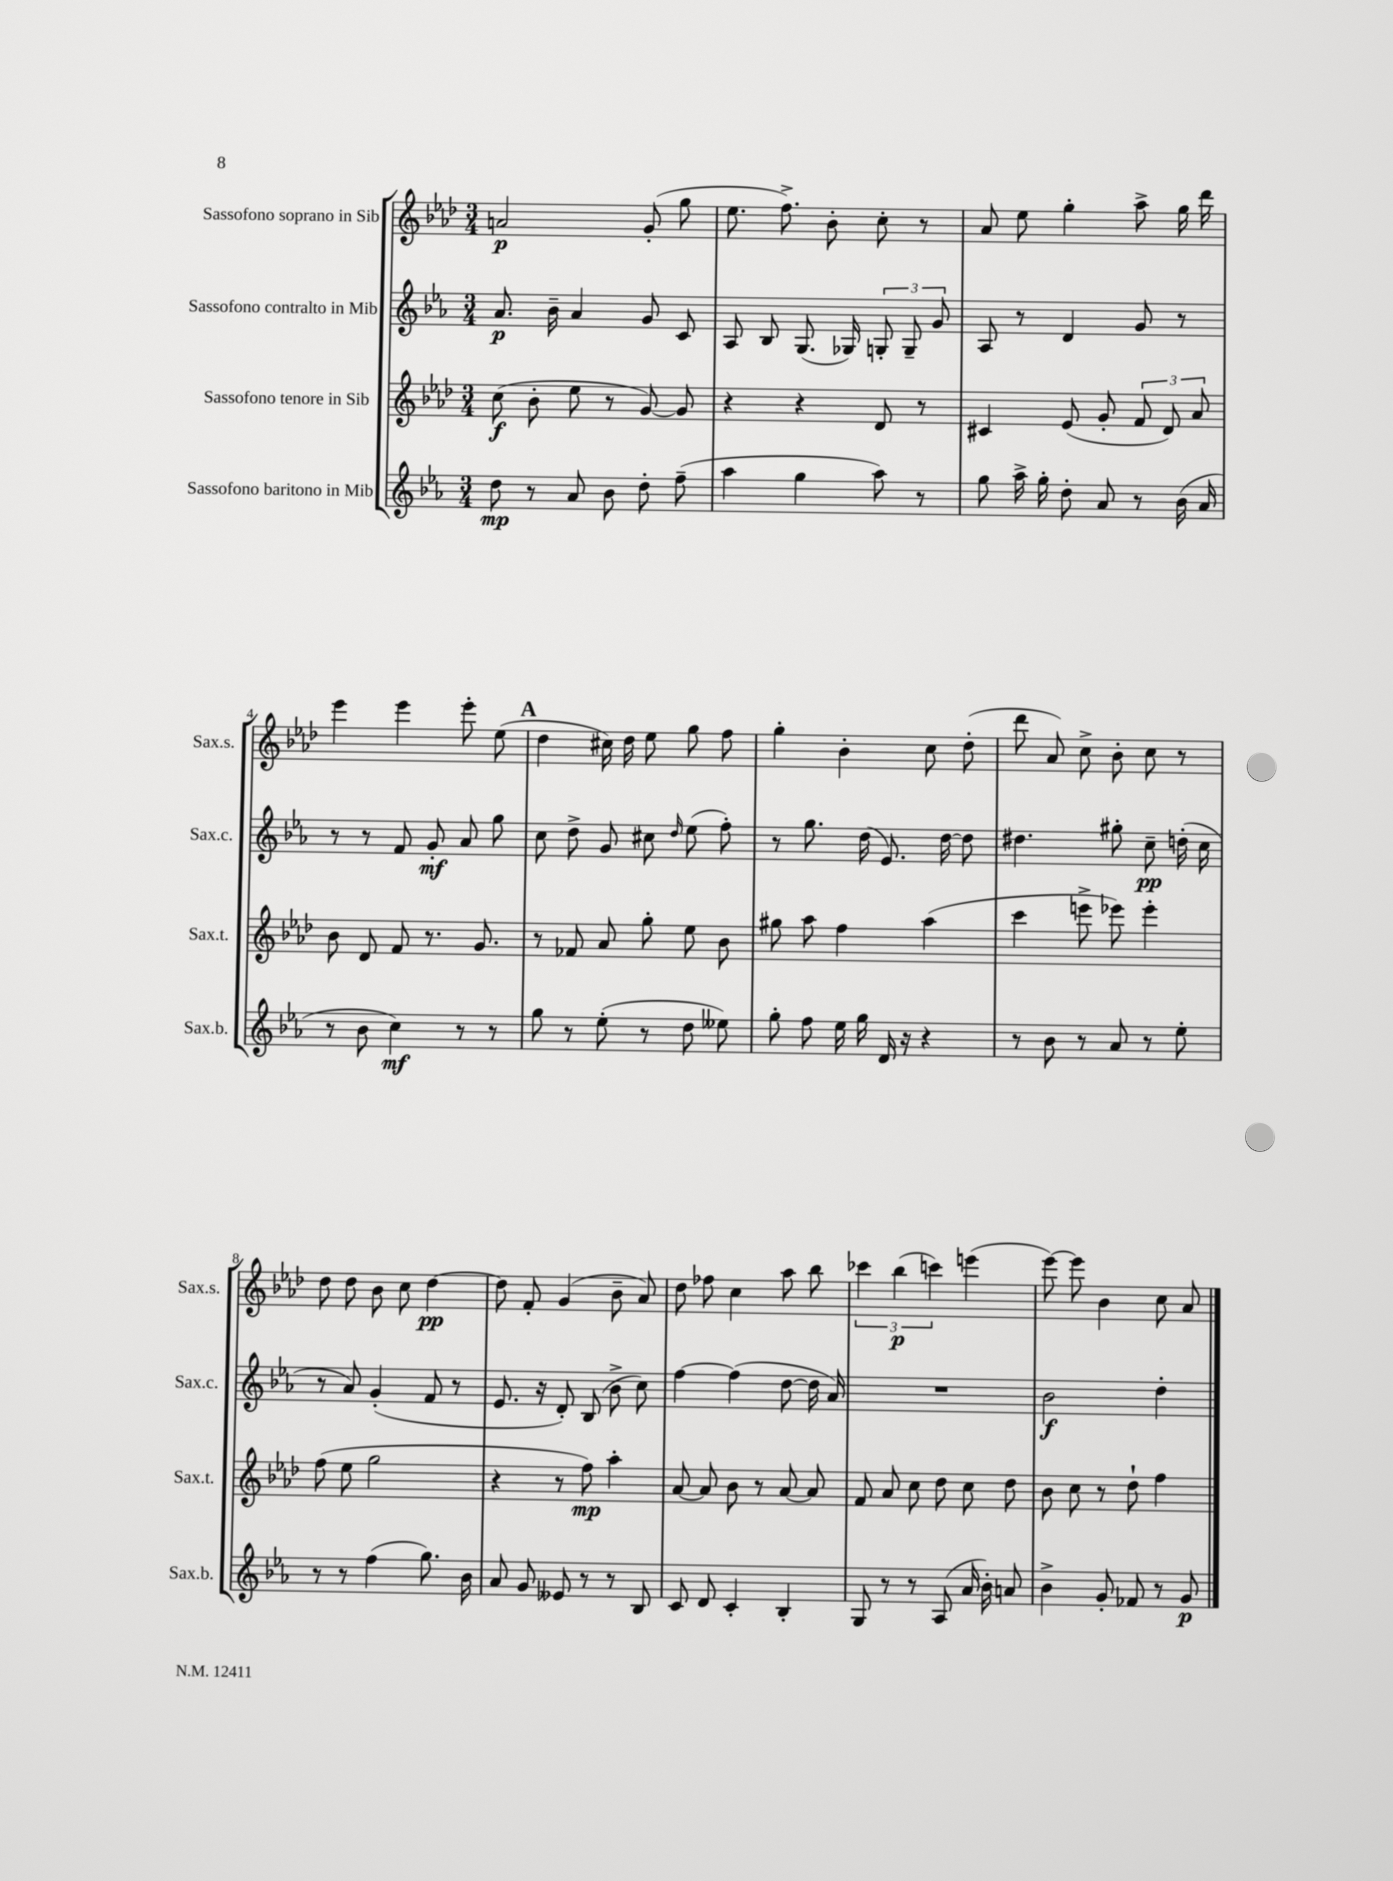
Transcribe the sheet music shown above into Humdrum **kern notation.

**kern	**kern	**kern	**kern
*staff4	*staff3	*staff2	*staff1
*clefG2	*clefG2	*clefG2	*clefG2
*k[b-e-a-]	*k[b-e-a-d-]	*k[b-e-a-]	*k[b-e-a-d-]
*M3/4	*M3/4	*M3/4	*M3/4
8dd	(8cc	8.a-	2a
8r	8b-'	.	.
.	.	16b-~	.
8a-	8ee-	4a-	.
8b-	8r	.	.
8dd'	[8g)	8g	(8g'
(8ff~	8g]	8c	8gg
=	=	=	=
4aa-	4r	8A-	8.ee-
.	.	8B-	.
.	.	.	8.ff^)
4gg	4r	(8.G	.
.	.	.	8b-'
.	.	16G-)	.
8aa-)	8d-	12G'	8cc'
.	.	12G~	.
8r	8r	.	8r
.	.	12g	.
=	=	=	=
8gg	4c#	8A-	8a-
16aa-^	.	8r	8ee-
16gg'	.	.	.
8dd'	(8e-	4d	4gg'
8a-	8g'	.	.
8r	12f	8g	8aa-^
.	12d-)	.	.
(16b-	.	8r	16gg
.	12a-	.	.
16a-	.	.	16ddd-
=	=	=	=
8r	8b-	8r	4eee-
8b-	8d-	8r	.
4cc)	8f	8f	4eee-
.	8.r	8g'	.
8r	.	8a-	8eee-'
.	8.g	.	.
8r	.	8gg	(8ee-
=	=	=	=
8gg	8r	8cc	4dd-
8r	8f-	8dd^	.
(8ee-'	8a-	8g	16cc#)
.	.	.	16dd-
8r	8gg'	8cc#	8ee-
.	.	16qqdd	.
8dd	8ee-	(8ee-	8gg
8ee--)	8b-	8ff')	8ff
=	=	=	=
8gg'	8gg#	8r	4gg'
8ff	8aa-	8.gg	.
16ee-	4ff	.	4b-'
16gg	.	(16dd	.
16d	.	8.e-)	.
16r	.	.	.
4r	(4aa-	.	8cc
.	.	[16dd	.
.	.	8dd]	(8dd-'
=	=	=	=
8r	4ccc	4.dd#	8ddd-
8b-	.	.	8a-)
8r	8eee^	.	8cc^
8a-	8eee-)	8gg#'	8b-'
8r	4eee-'	8cc~	8cc
8ee-'	.	(16dd'	8r
.	.	16cc	.
=	=	=	=
8r	(8ff	8r	8dd-
8r	8ee-	8a-)	8dd-
(4ff	2gg	(4g'	8b-
.	.	.	8cc
8.gg)	.	8f	[4dd-
.	.	8r	.
16b-	.	.	.
=	=	=	=
8a-	4r	8.e-	8dd-]
8g	.	.	8f'
.	.	16r	.
8e--	8r	8d')	(4g
8r	8ff)	(8B-	.
8r	4aa-'	8b-^	8b-~
8B-	.	8cc)	8a-)
=	=	=	=
8c	[8a-	[4ff	8dd-
8d	8a-]	.	8ff-
4c'	8b-	(4ff]	4cc
.	8r	.	.
4B-'	[8a-	[8dd	8aa-
.	8a-]	16dd]	8bb-
.	.	16a-)	.
=	=	=	=
8G	8f	2.r	6ccc-
8r	8a-	.	.
.	.	.	(6bb-
8r	8cc	.	.
.	.	.	6ccc)
(8A-	8dd-	.	.
16a-	8cc	.	(4eee
16b-')	.	.	.
8a	8dd-	.	.
=	=	=	=
4b-^	8b-	2b-	[8eee-)
.	8cc	.	8eee-]
8g'	8r	.	4b-
8f-	8dd-`	.	.
8r	4ff	4dd'	8cc
8g	.	.	8a-
==	==	==	==
*-	*-	*-	*-
